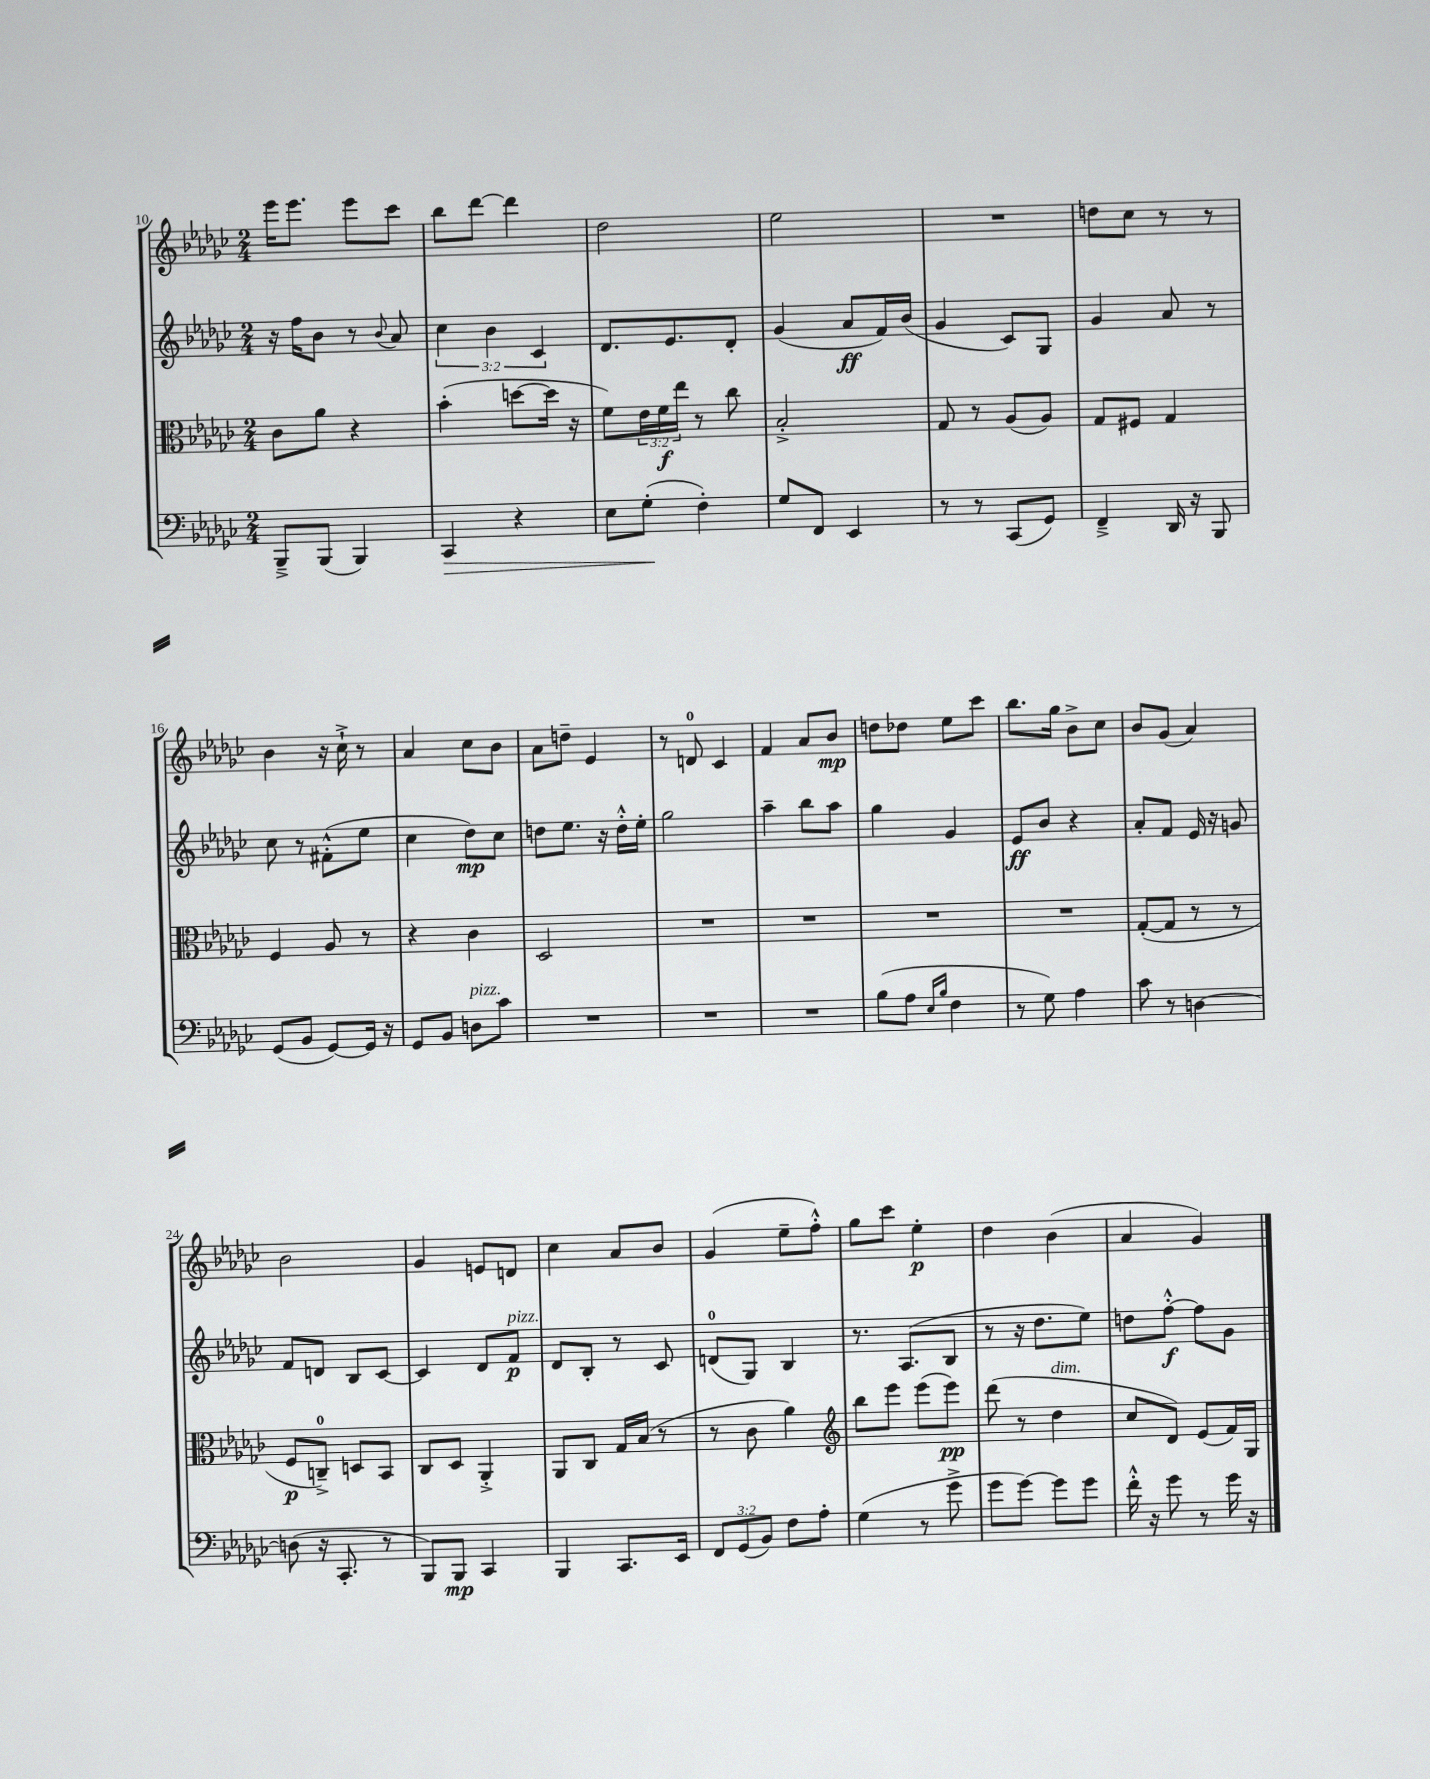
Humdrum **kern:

**kern	**kern	**kern	**kern
*staff4	*staff3	*staff2	*staff1
*clefF4	*clefC3	*clefG2	*clefG2
*k[b-e-a-d-g-c-]	*k[b-e-a-d-g-c-]	*k[b-e-a-d-g-c-]	*k[b-e-a-d-g-c-]
*M2/4	*M2/4	*M2/4	*M2/4
8BBB-~^/L	8c-\L	16r	16eee-\LK
.	.	16ff\LK	8.eee-\J
(8BBB-/J	8a-\J	8b-\J	.
4BBB-/)	4r	8r	8eee-\L
.	.	8qqb-/	.
.	.	8a-/	8ccc-\J
=	=	=	=
4CC-/	(4b-'\	6cc-\	8bb-\L
.	.	.	[8ddd-\J
.	.	6b-\	.
4r	[8dd\L	.	4ddd-\]
.	.	6c-/	.
.	16dd\]Jk	.	.
.	16r	.	.
=	=	=	=
8E-\L	8f\L)	8.d-/L	2dd-\
(8G-'\J	24e-\L	.	.
.	24f\	.	.
.	.	8.e-/	.
.	24ee-\JJ	.	.
4F'\)	8r	.	.
.	8cc-\	8d-'/J	.
=	=	=	=
8G-/L	2B-'^/	(4g-/	2ee-\
8FF/J	.	.	.
4EE-/	.	8a-/L	.
.	.	16f/L)	.
.	.	(16b-/JJ	.
=	=	=	=
8r	8G-/	4g-/	2r
8r	8r	.	.
(8CC-/L	(8A-/L	8c-/L)	.
8GG-/J)	8A-/J)	8G-/J	.
=	=	=	=
4FF~^/	8G-/L	4g-/	8dd\L
.	8F#/J	.	8cc-\J
16DD-/	4G-/	8a-/	8r
16r	.	.	.
8BBB-/	.	8r	8r
=	=	=	=
(8GG-/L	4F/	8cc-\	4b-\
8BB-/J	.	8r	.
[8GG-/L)	8A-/	(8f#'^^\L	16r
.	.	.	16cc-`^\
16GG-/]Jk	8r	8ee-\J	8r
16r	.	.	.
=	=	=	=
8GG-/L	4r	4cc-\	4a-/
8BB-/J	.	.	.
8D\L	4c-\	8dd-\L)	8cc-\L
8c-\J	.	8cc-\J	8b-\J
=	=	=	=
2r	2D-/	8dd\L	8a-\L
.	.	8.ee-\J	8dd~\J
.	.	.	4e-/
.	.	16r	.
.	.	16dd'^^\LL	.
.	.	16ee-'\JJ	.
=	=	=	=
2r	2r	2gg-\	8r
.	.	.	8d/
.	.	.	4c-/
=	=	=	=
2r	2r	4aa-~\	4f/
.	.	8bb-\L	8a-/L
.	.	8aa-\J	8b-/J
=	=	=	=
(8B-\L	2r	4gg-\	8dd\L
8A-\J	.	.	8dd-\J
16qqE-/LL	.	.	.
16qqB-/JJ	.	.	.
4F\	.	4g-/	8ee-\L
.	.	.	8ccc-\J
=	=	=	=
8r	2r	8e-/L	8.bb-\L
8G-\)	.	8b-/J	.
.	.	.	16gg-\Jk
4A-\	.	4r	8b-^\L
.	.	.	8cc-\J
=	=	=	=
8c-\	([8G-'/L	8a-'/L	8b-/L
8r	8G-/]J	8f/J	(8g-/J
[4D\	8r	16e-/	4a-/)
.	.	16r	.
.	8r	8g/	.
=	=	=	=
(8D\]	8F/L	8f/L	2b-\
16r	8C~^/J)	8d/J	.
8.CC-'/	.	.	.
.	8D/L	8B-/L	.
8r	8BB-/J	[8c-/J	.
=	=	=	=
8BBB-/L)	8C-/L	4c-/]	4g-/
8BBB-/J	8D-/J	.	.
4CC-/	4AA-'^/	8d-/L	8e/L
.	.	8f/J	8d/J
=	=	=	=
4BBB-/	8AA-/L	8d-/L	4cc-\
.	8C-/J	8B-'/J	.
8.CC-/L	16G-/LL	8r	8a-/L
.	(16B-/JJ	.	.
.	8r	8c-/	8b-/J
16EE-/Jk	.	.	.
=	=	=	=
12FF/L	8r	(8d/L	(4g-/
(12GG-/	.	.	.
.	8c-\	8G-/J)	.
12BB-/J)	.	.	.
8F\L	4a-\)	4B-/	8ee-~\L
8A-'\J	.	.	8ff'^^\J)
=	=	=	=
*	*clefG2	*	*
(4G-\	8bb-\L	8.r	8gg-\L
.	8eee-\J	.	8ccc-\J
.	.	(8.A-/L	.
8r	(8eee-\L	.	4ee-'\
8g-^\	8eee-\J)	8B-/J	.
=	=	=	=
8g-\L	(8ddd-\	8r	4dd-\
[8g-\J)	8r	16r	.
.	.	8.dd-\L	.
8g-\]L	4dd-\	.	(4b-\
8g-\J	.	8ee-\J)	.
=	=	=	=
16f'^^\	8cc-/L	8dd\L	4a-/
16r	.	.	.
8g-\	8d-/J)	[8ff'^^\J	.
8r	(8e-/L	8ff\]L	4g-/)
16g-\	16f/L)	8g-\J	.
16r	16G-/JJ	.	.
==	==	==	==
*-	*-	*-	*-
